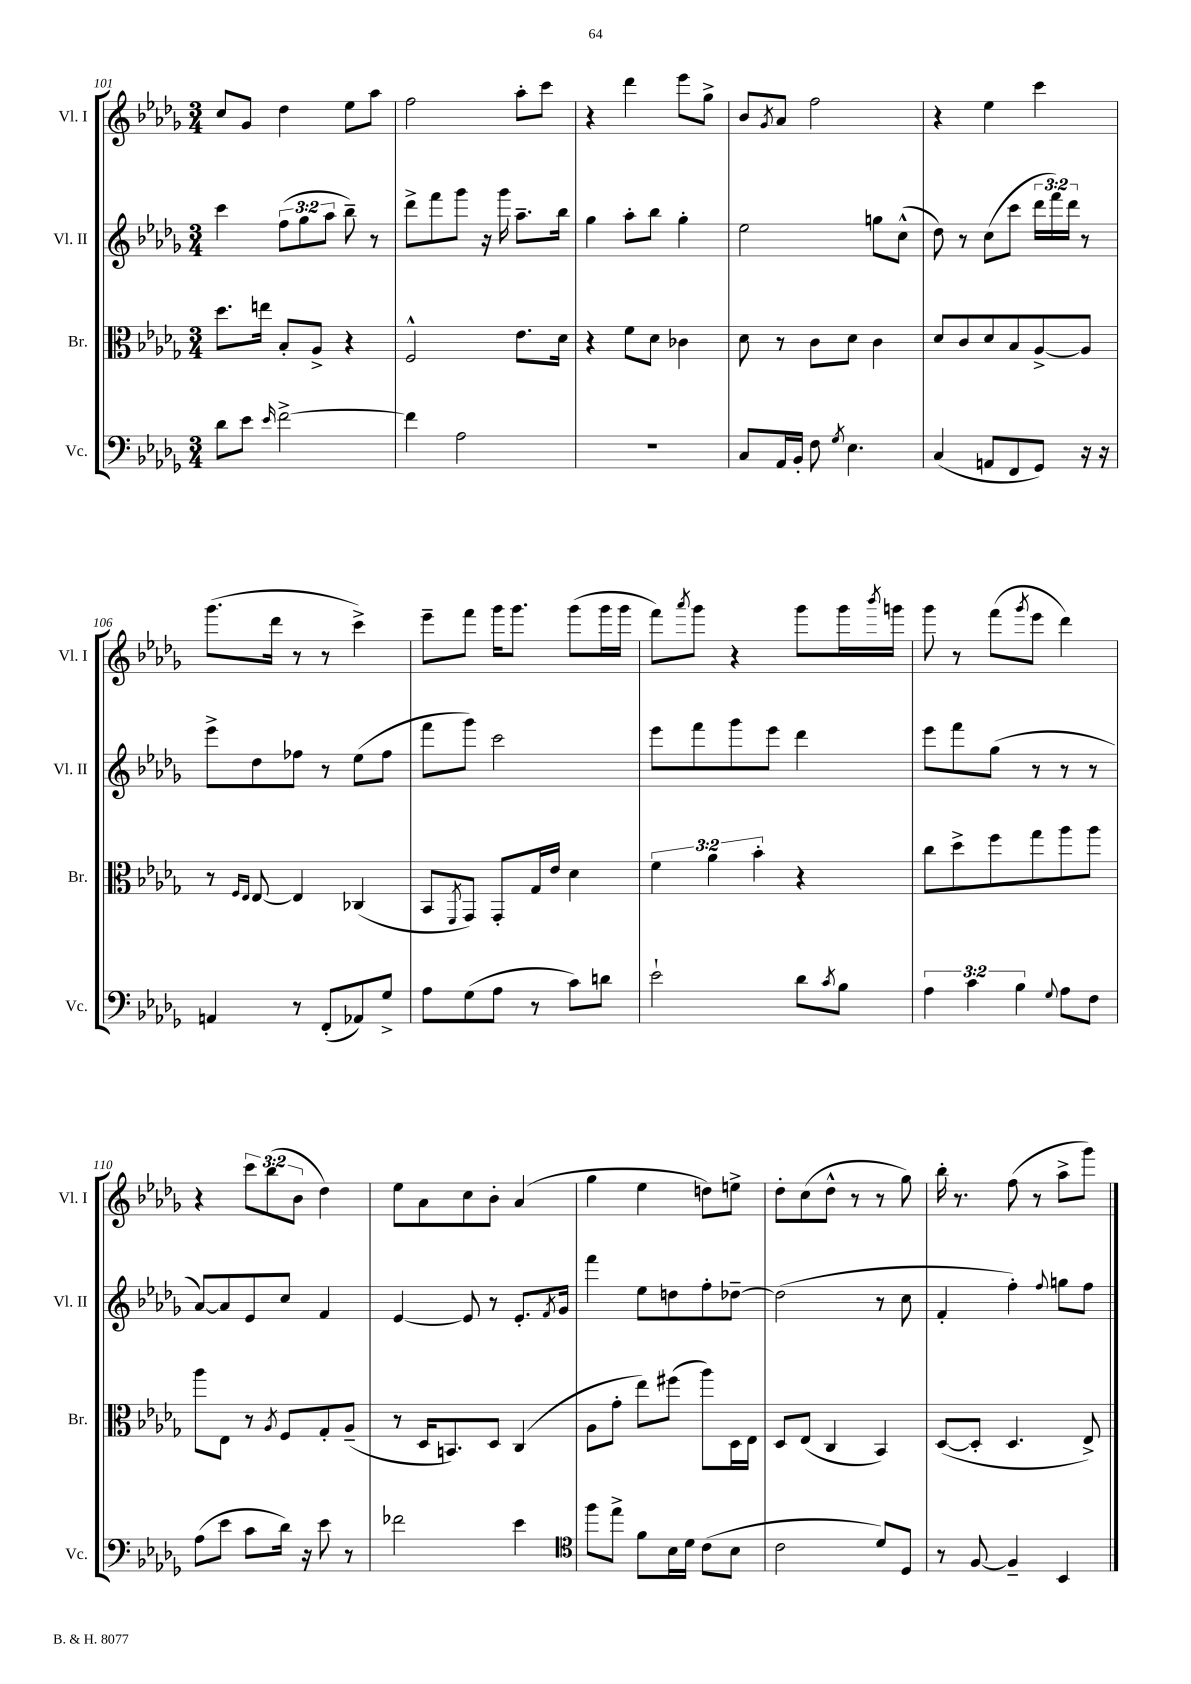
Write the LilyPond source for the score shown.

<<
\new StaffGroup <<
\new Staff = "s0" \with { instrumentName = "Vl. I" shortInstrumentName = "Vl. I" } {
    \clef treble \key des \major \numericTimeSignature \time 3/4 \override Staff.TupletNumber.text = #tuplet-number::calc-fraction-text
    c''8 ges'8 des''4 ees''8 aes''8 |
    f''2 aes''8-. c'''8 |
    r4 des'''4 ees'''8 ges''8-> |
    bes'8 \acciaccatura { ges'8 } aes'8 f''2 |
    r4 ees''4 c'''4 |
    ges'''8.( des'''16 r8 r8 c'''4->) |
    ees'''8-- f'''8 ges'''16 ges'''8. ges'''8( ges'''16 ges'''16 |
    f'''8) \acciaccatura { aes'''8 } ges'''8 r4 ges'''8 ges'''16 \acciaccatura { bes'''8 } g'''16 |
    ges'''8 r8 f'''8( \acciaccatura { ges'''8 } ees'''8 des'''4) |
    r4 \tuplet 3/2 { c'''8 bes''8( bes'8 } des''4) |
    ees''8 aes'8 c''8 bes'8-. aes'4( |
    ges''4 ees''4 d''8) e''8-> |
    des''8-. c''8( des''8-^ r8 r8 ges''8) |
    bes''16-. r8. f''8( r8 aes''8-> ges'''8) \bar "|." |
}
\new Staff = "s1" \with { instrumentName = "Vl. II" shortInstrumentName = "Vl. II" } {
    \clef treble \key des \major \numericTimeSignature \time 3/4 \override Staff.TupletNumber.text = #tuplet-number::calc-fraction-text
    c'''4 \tuplet 3/2 { f''8( ges''8 aes''8 } bes''8--) r8 |
    des'''8-> f'''8 ges'''8 r16 ges'''16 aes''8.-- bes''16 |
    ges''4 aes''8-. bes''8 ges''4-. |
    ees''2 g''8 c''8-^( |
    des''8) r8 c''8( c'''8 \tuplet 3/2 { des'''16 f'''16) des'''16 } r8 |
    ees'''8-> des''8 fes''8 r8 ees''8( fes''8 |
    f'''8 ges'''8) c'''2 |
    ees'''8 f'''8 ges'''8 ees'''8 des'''4 |
    ees'''8 f'''8 ges''8( r8 r8 r8 |
    aes'8~) aes'8 ees'8 c''8 f'4 |
    ees'4~ ees'8 r8 ees'8.-. \acciaccatura { f'8 } ges'16 |
    f'''4 ees''8 d''8 f''8-. des''8~-- |
    des''2( r8 c''8 |
    f'4-. f''4-.) \appoggiatura { f''8 } g''8 f''8 \bar "|." |
}
\new Staff = "s2" \with { instrumentName = "Br." shortInstrumentName = "Br." } {
    \clef alto \key des \major \numericTimeSignature \time 3/4 \override Staff.TupletNumber.text = #tuplet-number::calc-fraction-text
    des''8. e''16 bes8-. aes8-> r4 |
    f2-^ ees'8. des'16 |
    r4 f'8 des'8 ces'4 |
    des'8 r8 c'8 des'8 c'4 |
    des'8 c'8 des'8 bes8 aes8~-> aes8 |
    r8 \grace { f16 ees16 } ees8~ ees4 ces4( |
    bes,8 \acciaccatura { f,8 } ges,8) ges,8-. ges16 ees'16 des'4 |
    \tuplet 3/2 { f'4 aes'4 bes'4-. } r4 |
    c''8 des''8-> f''8 ges''8 aes''8 aes''8 |
    aes''8 ees8 r8 \acciaccatura { aes8 } f8 ges8-. aes8--( |
    r8 des16 b,8.) des8 c4( |
    aes8 ges'8-. ees''8) fis''8( aes''8) des16 ees16 |
    des8 ees8( c4 bes,4) |
    des8~( des8-. des4. ees8->) \bar "|." |
}
\new Staff = "s3" \with { instrumentName = "Vc." shortInstrumentName = "Vc." } {
    \clef bass \key des \major \numericTimeSignature \time 3/4 \override Staff.TupletNumber.text = #tuplet-number::calc-fraction-text
    des'8 ees'8 \grace { ees'16 } f'2~-> |
    f'4 aes2 |
    R2. |
    c8 aes,16 bes,16-. f8 \acciaccatura { ges8 } ees4. |
    c4( a,8 f,8 ges,8) r16 r16 |
    a,4 r8 f,8-.( aes,8) ges8-> |
    aes8 ges8( aes8 r8 c'8) d'8 |
    ees'2-! des'8 \acciaccatura { c'8 } bes8 |
    \tuplet 3/2 { aes4 c'4 bes4 } \appoggiatura { ges8 } aes8 f8 |
    aes8( ees'8 c'8 des'16) r16 ees'8 r8 |
    fes'2 ees'4 |
    \clef tenor f''8 ees''8-> f'8 bes16 des'16 c'8( bes8 |
    c'2 des'8) des8 |
    r8 f8~ f4-- bes,4 \bar "|." |
}
>>
>>
\layout { \context { \Score currentBarNumber = #101 } }
